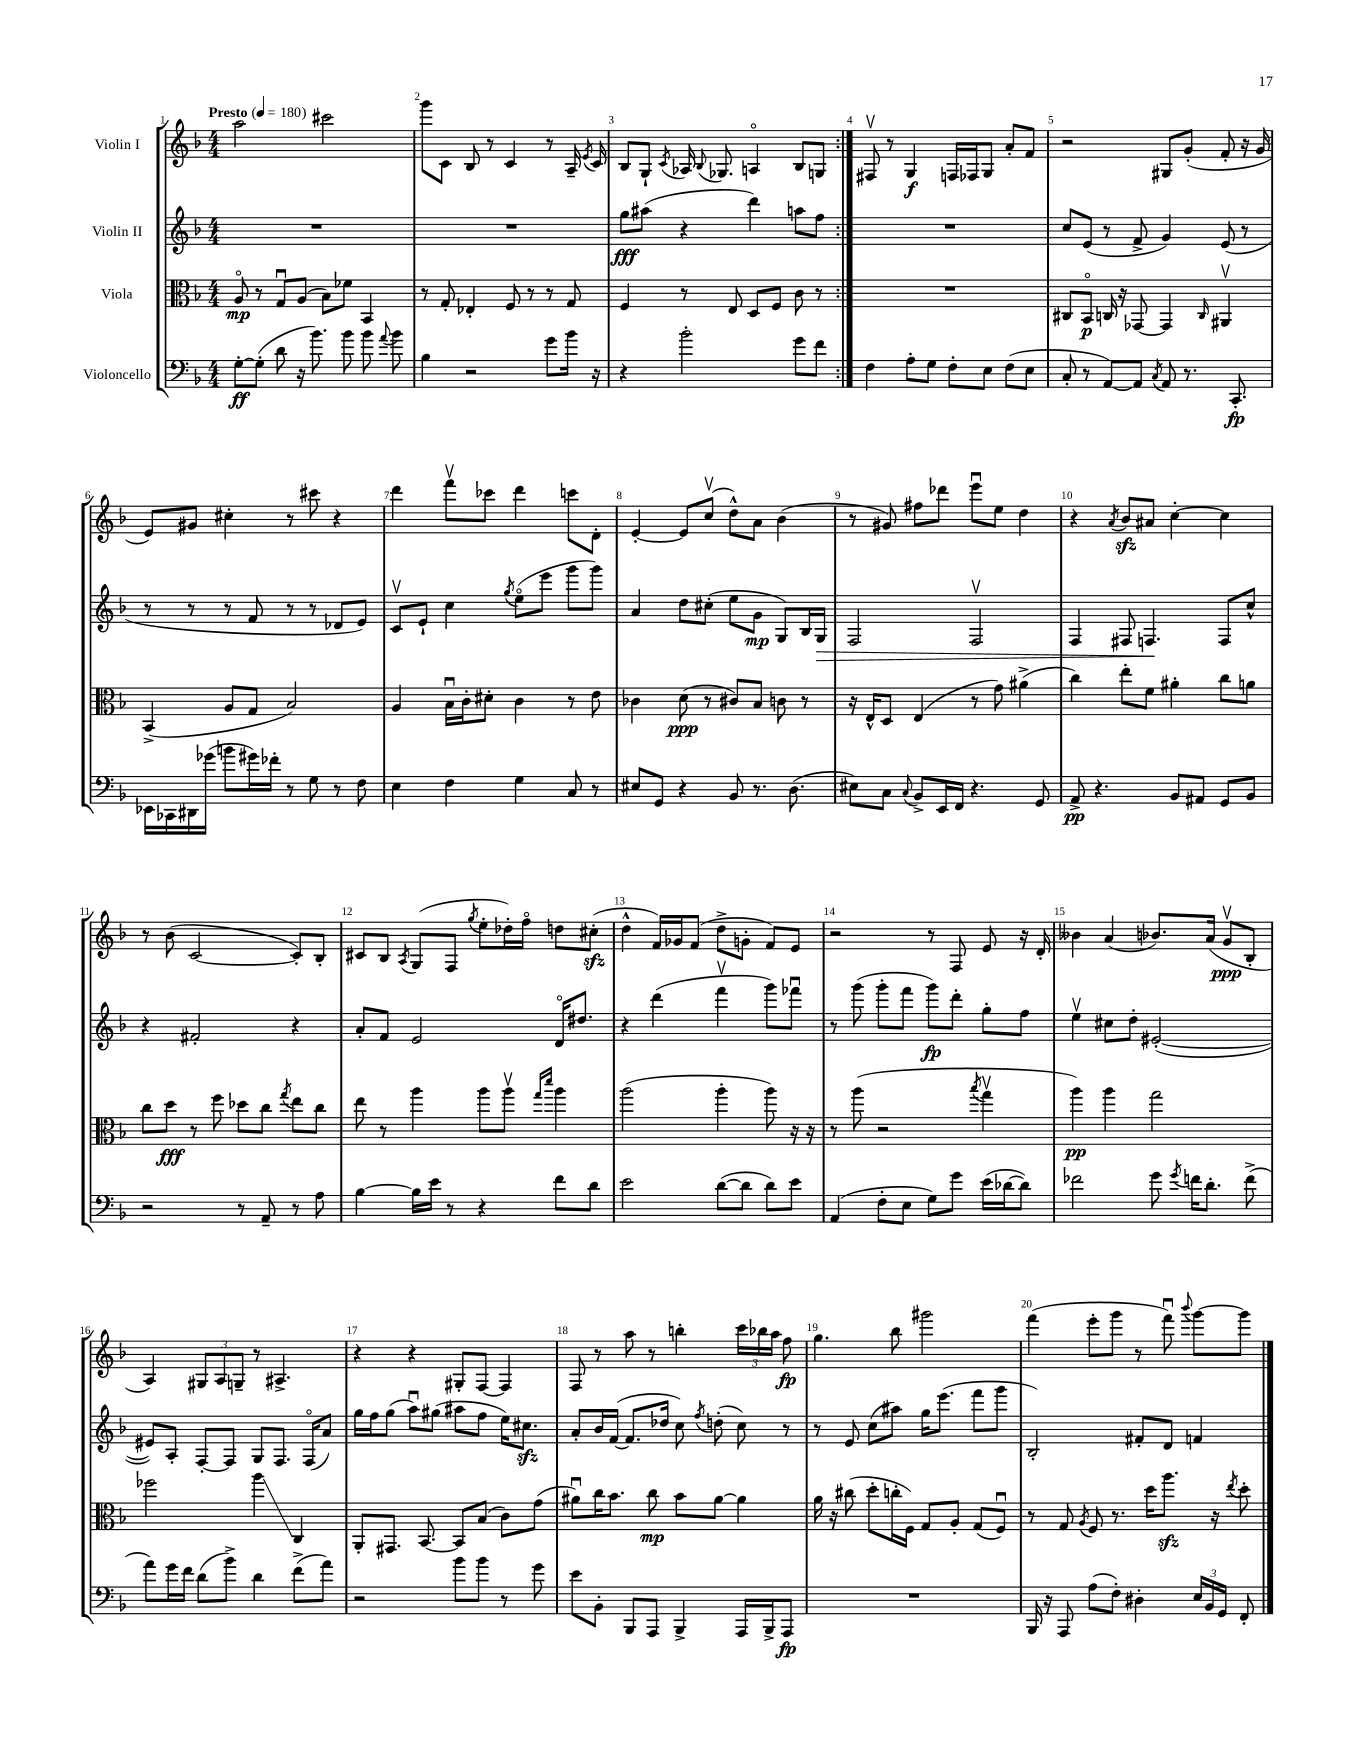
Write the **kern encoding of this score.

**kern	**kern	**kern	**kern
*staff4	*staff3	*staff2	*staff1
*clefF4	*clefC3	*clefG2	*clefG2
*k[b-]	*k[b-]	*k[b-]	*k[b-]
*M4/4	*M4/4	*M4/4	*M4/4
*MM180	*MM180	*MM180	*MM180
[8G'	8Ao	1r	2aa
(8G']	8r	.	.
8d	8Gu	.	.
16r	(8A	.	.
8.b-)	.	.	.
.	8B-)	.	2ccc#
8b-	8f-	.	.
8b-	4BB-	.	.
8qqa	.	.	.
8b-	.	.	.
=	=	=	=
4B-	8r	1r	8ggg
.	8G'	.	8c
2r	4E-'	.	8B-
.	.	.	8r
.	8F	.	4c
.	8r	.	.
8g	8r	.	8r
16b-	8G	.	16A~
.	.	.	8qe
16r	.	.	16c
=	=	=	=
4r	4F	8gg	8B-
.	.	(8aa#	8G`
.	.	.	8qc
2b-'	8r	4r	16A-
.	.	.	8qqB-
.	.	.	8.G-
.	8E	.	.
.	8D	4ddd)	4Ao
.	8F	.	.
8g	8c	8aa	8B-
8f	8r	8ff	8G
=:|!	=:|!	=:|!	=:|!
4F	1r	1r	8F#v
.	.	.	8r
8A'	.	.	4G
8G	.	.	.
8F'	.	.	16F
.	.	.	16F-
8E	.	.	8G
(8F	.	.	8a'
8E	.	.	8f
=	=	=	=
8C'	8C#	8cc	2r
8r	8BB-o	(8e	.
[8AA)	16C	8r	.
.	16r	.	.
8AA]	[8GG-	8f^	.
8qC	.	.	.
8AA	4GG-]	4g)	8G#
8.r	.	.	(8g'
.	16qqC	.	.
.	4AA#v	(8e	8f'
8.CC'	.	.	.
.	.	8r	16r
.	.	.	16g
=	=	=	=
16EE-	(4BB-^	8r	8e)
16CC-	.	.	.
16DD#	.	8r	8g#
(16g-	.	.	.
8b	8A	8r	4cc#'
16g#)	8G	8f	.
16f-'	.	.	.
8r	2B-)	8r	8r
8G	.	8r	8ccc#
8r	.	8d-	4r
8F	.	8e)	.
=	=	=	=
4E	4A	8cv	4ddd
.	.	8e`	.
4F	16B-u	4cc	8fffv
.	16c'	.	.
.	8d#'	.	8ccc-
.	.	8qgg	.
4G	4c	(8eeo	4ddd
.	.	8eee	.
8C	8r	8ggg	8ccc
8r	8e	8ggg)	8d'
=	=	=	=
8E#	4c-	4a	[4e'
8GG	.	.	.
4r	(8d	8dd	8e]
.	8r	(8cc#'	(8ccv
8BB-	8c#)	8ee	8dd^^)
8.r	8B-	8g	8a
.	8c	8G)	(4b-
(8.D	.	.	.
.	8r	16B-	.
.	.	16G	.
=	=	=	=
8E#)	16r	2F	8r
.	16E^^	.	.
8C	8D	.	8g#)
8qqC	.	.	.
8BB-^	(4E	.	8ff#
16EE	.	.	8ddd-
16FF	.	.	.
4.r	8r	2Fv	8eeeu
.	8g)	.	8ee
.	(4a#^	.	4dd
8GG	.	.	.
=	=	=	=
8AA^	4cc)	4F	4r
4.r	.	.	.
.	.	.	8qa
.	8ee'	8F#	8b-
.	8f	4.F	8a#
8BB-	4a#'	.	[4cc'
8AA#	.	.	.
8GG	8cc	8F	4cc]
8BB-	8a	8cc^^	.
=	=	=	=
2r	8cc	4r	8r
.	8dd	.	(8b-
.	8r	2f#'	[2c
.	8ff	.	.
8r	8dd-	.	.
8AA~	8cc	.	.
.	8qgg	.	.
8r	8ee	4r	8c'])
8A	8cc	.	8B-'
=	=	=	=
[4B-	8ee	8a'	8c#
.	8r	8f	8B-
.	.	.	8qA
16B-]	4aa	2e	(8G
16e	.	.	.
8r	.	.	8F
.	.	.	8qgg
4r	8aa	.	8ee'
.	8aav	.	16dd-')
.	.	.	16ffo
.	16qqgg	.	.
.	16qqddd	.	.
8f	4aa	16do	8dd
.	.	8.dd#	.
8d	.	.	(8cc#'
=	=	=	=
2e	(2aa	4r	4dd^^
.	.	(4ddd	16f)
.	.	.	16g-
.	.	.	(8f
([8d	4aa'	4fffv	8dd^
8d]	.	.	8g'
8d)	8aa)	8ggg)	8f)
8e	16r	8fff-u	8e
.	16r	.	.
=	=	=	=
(4AA	8r	8r	2r
.	(8aa	(8ggg	.
8F'	2r	8ggg'	.
8E	.	8fff	.
8G)	.	8ggg)	8r
8g	.	8ddd'	8F
.	8qbb-	.	.
(16e	4ggv	8gg'	8e
[16d-	.	.	.
8d-])	.	8ff	16r
.	.	.	16d'
=	=	=	=
2f-	4aa)	4eev	4b--
.	4aa	8cc#	(4a
.	.	8dd'	.
8g	2gg	([2e#'	8.b-)
8qg	.	.	.
16f	.	.	.
8.d'	.	.	(16a
.	.	.	8gv
(8f^	.	.	8B-'
=	=	=	=
8a)	2ff-	8e#])	4A)
16g	.	8A'	.
16f	.	.	.
(8d	.	[8F'	12G#
.	.	.	12A
8b-^)	.	8F]	.
.	.	.	12G~
4d	4aa	8G	8r
.	.	8.F	4.A#^
(8f^	4C	.	.
.	.	(16Fo	.
8a)	.	8a)	.
=	=	=	=
2r	8AA'	16gg	4r
.	.	16ff	.
.	8.GG#	(8gg	.
.	.	8aau)	4r
.	[8.BB-	.	.
.	.	(8gg#	.
8b-	8BB-]	8aa#	8G#'
8b-	(8B-	8ff	[8F
8r	8c)	16ee)	4F]
.	.	8.cc#	.
8g	(8g	.	.
=	=	=	=
8e	8a#u)	8a'	8F
8BB-'	16cc	16b-	8r
.	8.b-	([16f	.
8BBB-	.	8.f]	8aa
8AAA	8cc	.	8r
.	.	16dd-	.
4BBB-^	8b-	8cc)	4bb'
.	.	8qff	.
.	[8a#	(8dd'	.
16AAA	4a#]	8cc)	24ccc
.	.	.	24bb-
16BBB-^	.	.	.
.	.	.	24aa
8AAA	.	8r	8ff
=	=	=	=
1r	16a	8r	4.gg
.	16r	.	.
.	(8cc#	8e	.
.	8dd'	(8cc	.
.	16cc'	8aa#)	8bb-
.	16F)	.	.
.	8G	16gg	2ggg#
.	.	(8.eee	.
.	8A'	.	.
.	(8G	8fff	.
.	8Fu)	8ggg	.
=	=	=	=
16BBB-	8r	2B-')	(4fff
16r	.	.	.
8AAA	8G	.	.
.	8qA	.	.
(8A	8F	.	8eee'
8F')	8.r	.	8ggg
4D#'	.	8f#'	8r
.	16dd	.	.
.	8.aa	8d	8fffu)
.	.	.	8qqbbb-
24E	.	4f	[8ggg
24BB-	.	.	.
.	16r	.	.
24GG	.	.	.
.	8qee	.	.
8FF'	8dd'	.	8ggg]
==	==	==	==
*-	*-	*-	*-
